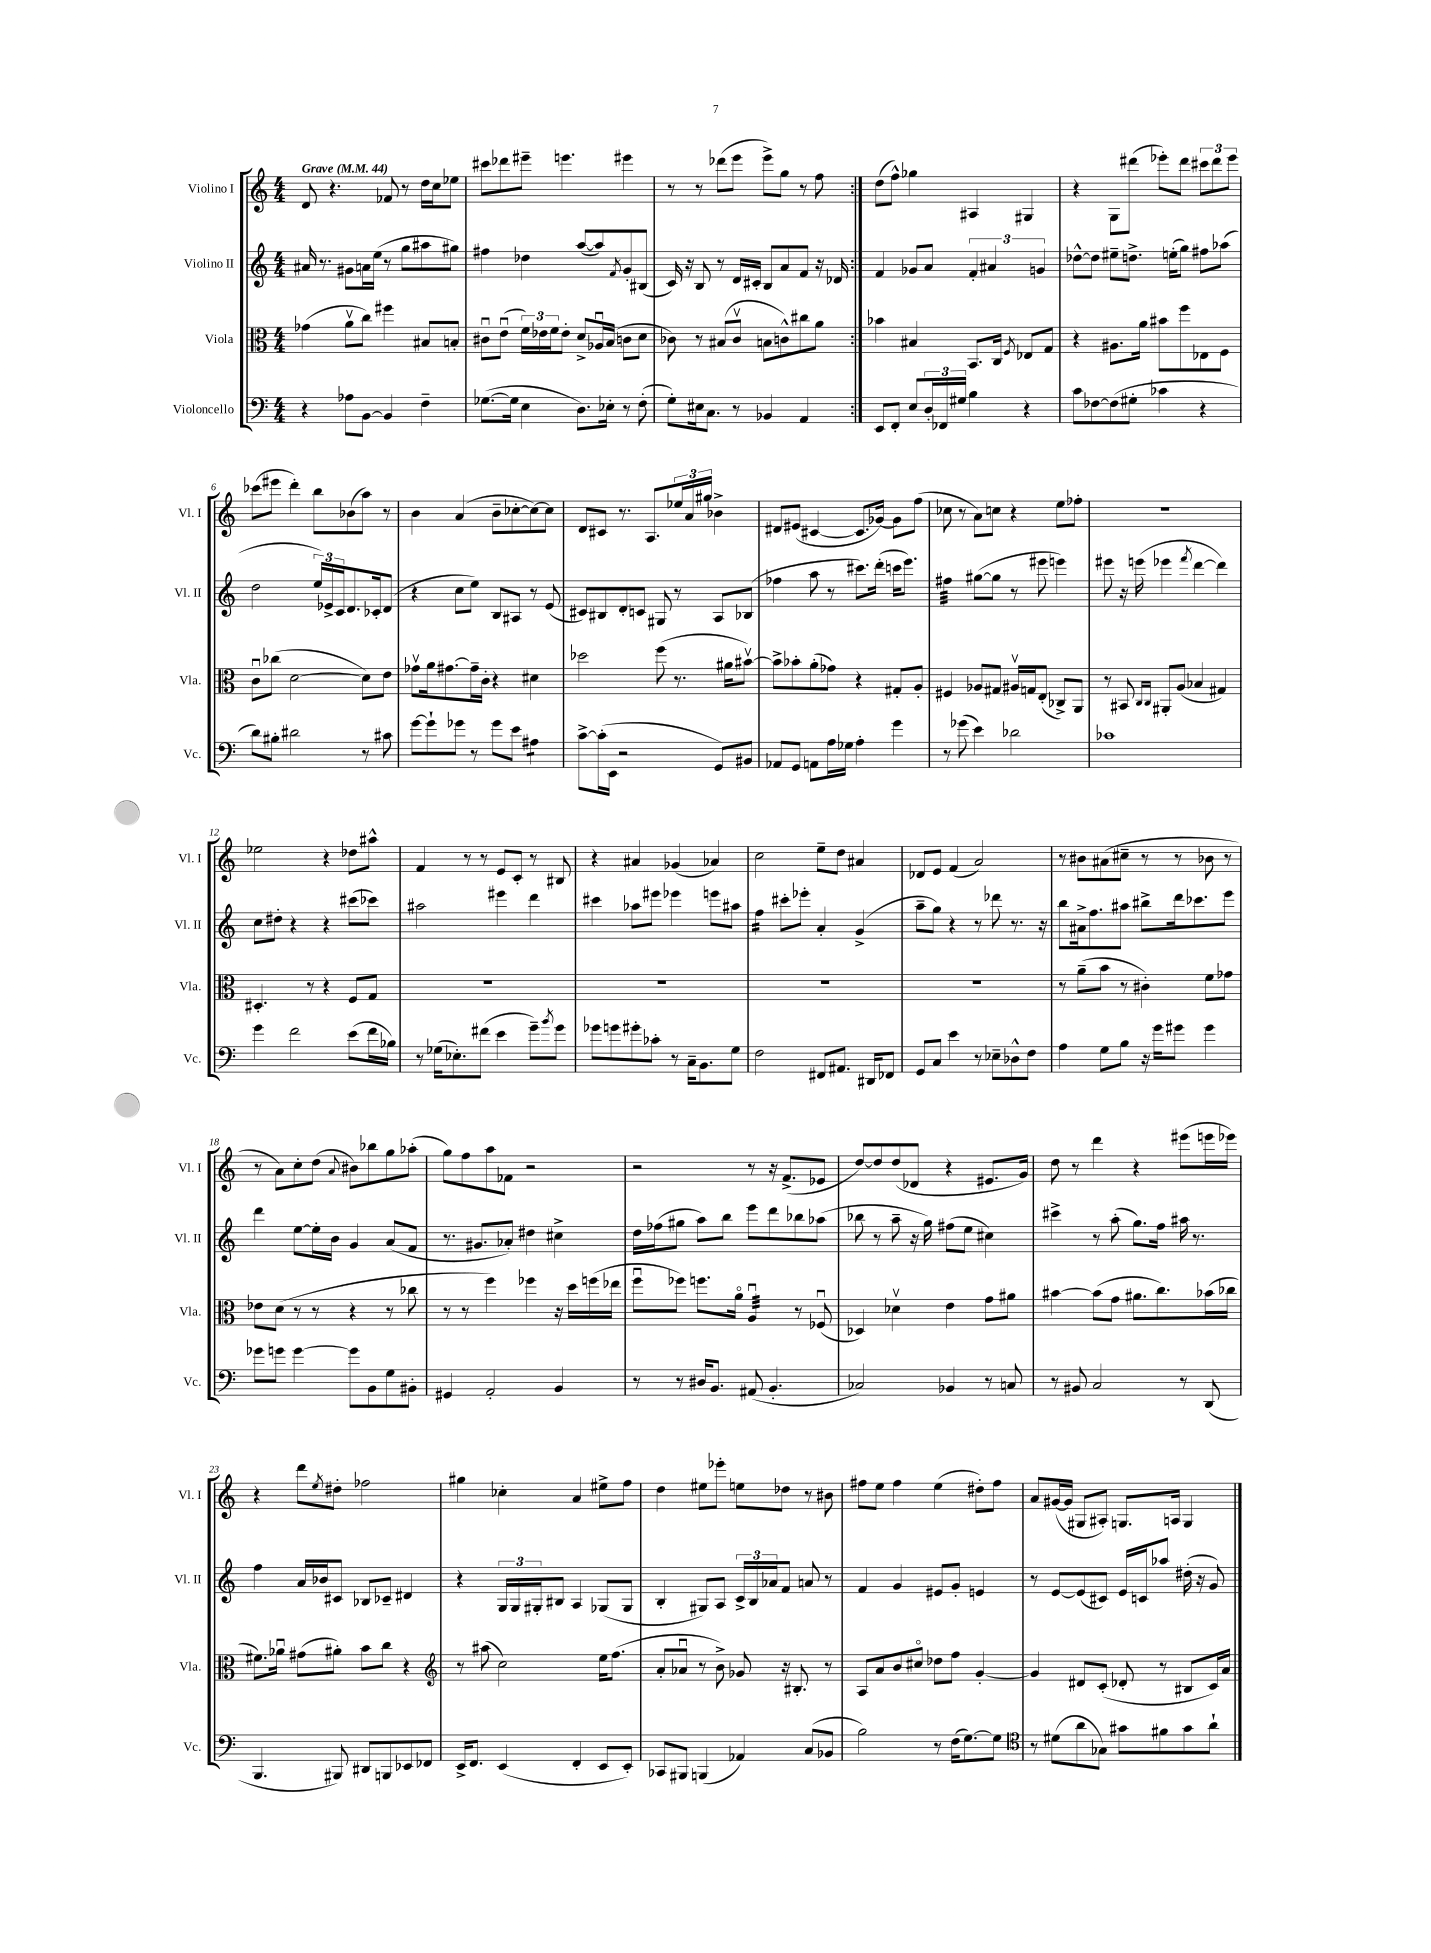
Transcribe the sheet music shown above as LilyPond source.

<<
\new StaffGroup <<
\new Staff = "s0" \with { instrumentName = "Violino I" shortInstrumentName = "Vl. I" } {
    \clef treble \key c \major \numericTimeSignature \time 4/4 \tempo "Grave" 4 = 44
    \repeat volta 2 { d'8 r4. fes'8 r8 d''16 c''16 ees''8 |
    cis'''8 des'''8 eis'''8-- e'''4. eis'''4 |
    r8 r8 des'''8( e'''8 e'''8->) g''8 r8 f''8 | }
    d''8( f''8-^) ges''4 ais4 gis4 |
    r4 g8 dis'''8( ees'''8-.) dis'''8 \tuplet 3/2 { cis'''8 dis'''8 ees'''8 } |
    ces'''8( eis'''8 d'''4-.) b''8 bes'8( a''8) r8 |
    b'4 a'4( b'8-- ces''8~-. ces''8~) ces''8 |
    d'8 cis'8 r8. a8. \tuplet 3/2 { ees''16 a'16 gis''16 } bes'4-> |
    dis'8 eis'8( cis'4~ cis'8. ges'16~) ges'8 f''8( |
    ces''8 r8 a'8) c''8 r4 e''8 fes''8-. |
    R1 |
    ees''2 r4 des''8 ais''8-^ |
    f'4 r8 r8 e'8 c'8-. r8 bis8 |
    r4 ais'4 ges'4( aes'4) |
    c''2 e''8-- d''8 ais'4 |
    des'8 e'8 f'4( a'2) |
    r8 bis'8 ais'8( cis''8-- r8 r8 bes'8 r8 |
    r8 a'8) c''8-. d''8( \appoggiatura { a'8 } bis'8) bes''8 g''8 aes''8-.( |
    g''8) f''8 a''8 fes'8 r2 |
    r2 r8 r16 f'8.->( ees'8 |
    d''8~) d''8 d''8( des'8 r4 eis'8. g'16) |
    d''8 r8 d'''4 r4 eis'''8( e'''16 ees'''16) |
    r4 d'''8 \acciaccatura { e''8 } dis''8-. fes''2 |
    gis''4 ces''4-. a'4 eis''8-> f''8 |
    d''4 eis''8 ees'''8-. e''8 des''8 r8 bis'8 |
    fis''8 e''8 fis''4 e''4( dis''8-.) fis''8 |
    a'8 gis'16~( gis'16 gis8 ais8-.) g8. a16 g4 \bar "|." |
}
\new Staff = "s1" \with { instrumentName = "Violino II" shortInstrumentName = "Vl. II" } {
    \clef treble \key c \major \numericTimeSignature \time 4/4
    \repeat volta 2 { ais'16 r8. gis'8 a'16 e''16( r8 g''8 ais''8 gis''8) |
    fis''4 des''4 a''8~( a''8) \acciaccatura { f'8 } g'8-. bis8( |
    c'16) r16 b8 r8 d'16 cis'16-. b8 a'8 f'8 r16 des'16 | }
    f'4 ges'8 a'8 \tuplet 3/2 { f'4-. ais'4 g'4 } |
    des''8~-^ des''8 eis''8-- d''8.-> e''16-.( g''8) fis''8 aes''8( |
    d''2 \tuplet 3/2 { e''16) ees'16-> c'16 } d'8. ces'16-. d'8( |
    r4 c''8 e''8) b8 ais8 r8 e'8( |
    cis'8) bis8 d'8-. c'8 gis8 r8 a8 bes8( |
    fes''4 a''8 r8 cis'''8.) d'''16-.( c'''16 e'''8.) |
    fis''4:32 gis''8~( gis''8 r8 eis'''8 e'''4) |
    eis'''8 r16 e'''16( ees'''4 \acciaccatura { f'''8 } d'''4~ d'''4) |
    c''8 dis''8-. r4 r4 cis'''8( ces'''8) |
    ais''2 eis'''4 d'''4 |
    cis'''4 aes''8 eis'''8 ees'''4 e'''8 ais''8 |
    f''4:16 cis'''8-. ees'''8-. a'4-. g'4->( |
    a''8-- g''8) r4 r8 des'''8 r8. r16 |
    b''8 ais'16-> f''8. ais''8 bis''8-> d'''16 ces'''8. e'''8 |
    d'''4 e''8~ e''16-. b'16 g'4 a'8( f'8 |
    r8. gis'8. aes'8-.) dis''4 cis''4-> |
    d''16 fes''16( gis''8 a''8) b''8 e'''8 d'''8 bes''8 aes''8( |
    bes''8 r8 a''8-- r16 g''16) fis''8( e''8 cis''4) |
    cis'''4-> r8 a''8-.( g''8.) f''16 ais''16 r8. |
    f''4 a'16 bes'16 cis'8 bes8 ces'8-- dis'4 |
    r4 \tuplet 3/2 { g16 g16 gis16-. } bis8 a4 ges8( ges8 |
    b4-. gis8) a8 \tuplet 3/2 { c'16-> b16 aes'16 } f'8 a'8 r8 |
    f'4 g'4 eis'8 g'8-. e'4 |
    r8 e'8~ e'8( cis'8) e'16 c'16 aes''8 dis''16-.( r16 g'8) \bar "|." |
}
\new Staff = "s2" \with { instrumentName = "Viola" shortInstrumentName = "Vla." } {
    \clef alto \key c \major \numericTimeSignature \time 4/4
    \repeat volta 2 { ges'4( a'8\upbow c''8) fis''4 bis8 b8-. |
    cis'8\downbow e'8\downbow( \tuplet 3/2 { f'16) ees'16 f'16 } ees'8-. d'8-> aes16\downbow b16( c'8 d'8 |
    ces'8) r8 bis8( ces'8\upbow b8 c'8-^) cis''8 a'8 | }
    bes'4 bis4 b,8. c16 \acciaccatura { f8 } ees8 g8 |
    r4 ais8. a'16 bis'8 f''8 ees8 f8 |
    c'8\downbow ces''8( d'2~ d'8) e'8 |
    ges'8\upbow a'16 gis'8.~ gis'16-- c'16-. r4 dis'4 |
    des''2 f''8( r8. ais'16 bis'8~\upbow) |
    bis'8-> bes'8-. a'8-.( ges'8) r4 gis8-. a8-. |
    fis4 aes8 gis8 ais16\upbow g16 e8-.( ces8->) a,8 |
    r8 bis,8 \grace { c16 c16 } ais,8-. a8( bes4 gis4) |
    dis4.-. r8 r4 f8 g8 |
    R1 |
    R1 |
    R1 |
    R1 |
    r8 a'8--( b'8 r8 cis'4-.) f'8 ges'8 |
    ees'8 d'8( r8 r8 r4 r8 ces''8 |
    r8 r8 f''4) fes''4 r16 d''16 f''16( ees''16 |
    f''8\downbow fes''8) f''8. a'16\flageolet a4:32\downbow r8 fes8\downbow( |
    des4) des'4\upbow e'4 g'8 ais'8 |
    bis'4~ bis'8( g'8 ais'8. c''8.) bes'16( ces''16 |
    fis'8.) aes'16\downbow gis'8( ais'8-.) b'8 c''8 r4 |
    \clef treble r8 ais''8( c''2) e''16 f''8.( |
    a'8-. aes'8\downbow r8 b'8->) ges'8 r16 bis8.-. r8 |
    a8 a'8 b'8 cis''8\flageolet des''8 f''8 g'4~-. |
    g'4 dis'8 c'8-.( des'8-. r8 bis8 c'16) a'16 \bar "|." |
}
\new Staff = "s3" \with { instrumentName = "Violoncello" shortInstrumentName = "Vc." } {
    \clef bass \key c \major \numericTimeSignature \time 4/4
    \repeat volta 2 { r4 aes8 b,8~ b,4 f4-- |
    ges8.~( ges16 e4 d8.) ees16-. r8 f8-.( |
    g8-.) eis16 c8. r8 bes,4 a,4 | }
    e,8 f,8-. e8 \tuplet 3/2 { d16-. fes,16 gis16 } b4 r4 |
    c'8 fes8~ fes8( gis8-. ces'4 r4 |
    d'8) bis8-. dis'2 r8 cis'8 |
    g'8~ g'8-! ges'8 r8 ges'8 e'8 ais4:8 |
    c'8~-> c'16-.( e,16 r2 g,8) bis,8 |
    aes,8 g,8 a,8 a16 ges16 a4-. g'4 |
    r8 ges'8( e'4) des'2 |
    ces'1 |
    g'4 f'2 e'8( f'16 bes16) |
    r8 ges16( ees8.-.) fis'8( e'4 g'8--) \acciaccatura { b'8 } g'8 |
    ges'8 g'8 gis'8-. ces'8-. r8 c16-- b,8. g8 |
    f2 fis,8 ais,8. dis,16 fes,8 |
    g,8 c8 e'4 r8 ees8-- des8-^ f8 |
    a4 g8 b8 r16 g'16 gis'8 gis'4 |
    ges'8 g'8 g'4~ g'8 b,8 g8 bis,8-. |
    gis,4 a,2-. b,4 |
    r8 r8 dis16 b,8. ais,8( b,4.-. |
    ces2) bes,4 r8 c8 |
    r8 bis,8 c2 r8 d,8( |
    b,,4. bis,,8) dis,8 b,,8 ees,8 fes,8 |
    e,16-> f,8. e,4( f,4-. e,8 e,8-.) |
    ces,8 bis,,8 b,,4( aes,4) c8( bes,8 |
    b2) r8 f16( g8.~) g8 |
    \clef tenor r8 dis'8( a'8 ges8) gis'8 fis'8 gis'8 a'8-! \bar "|." |
}
>>
>>
